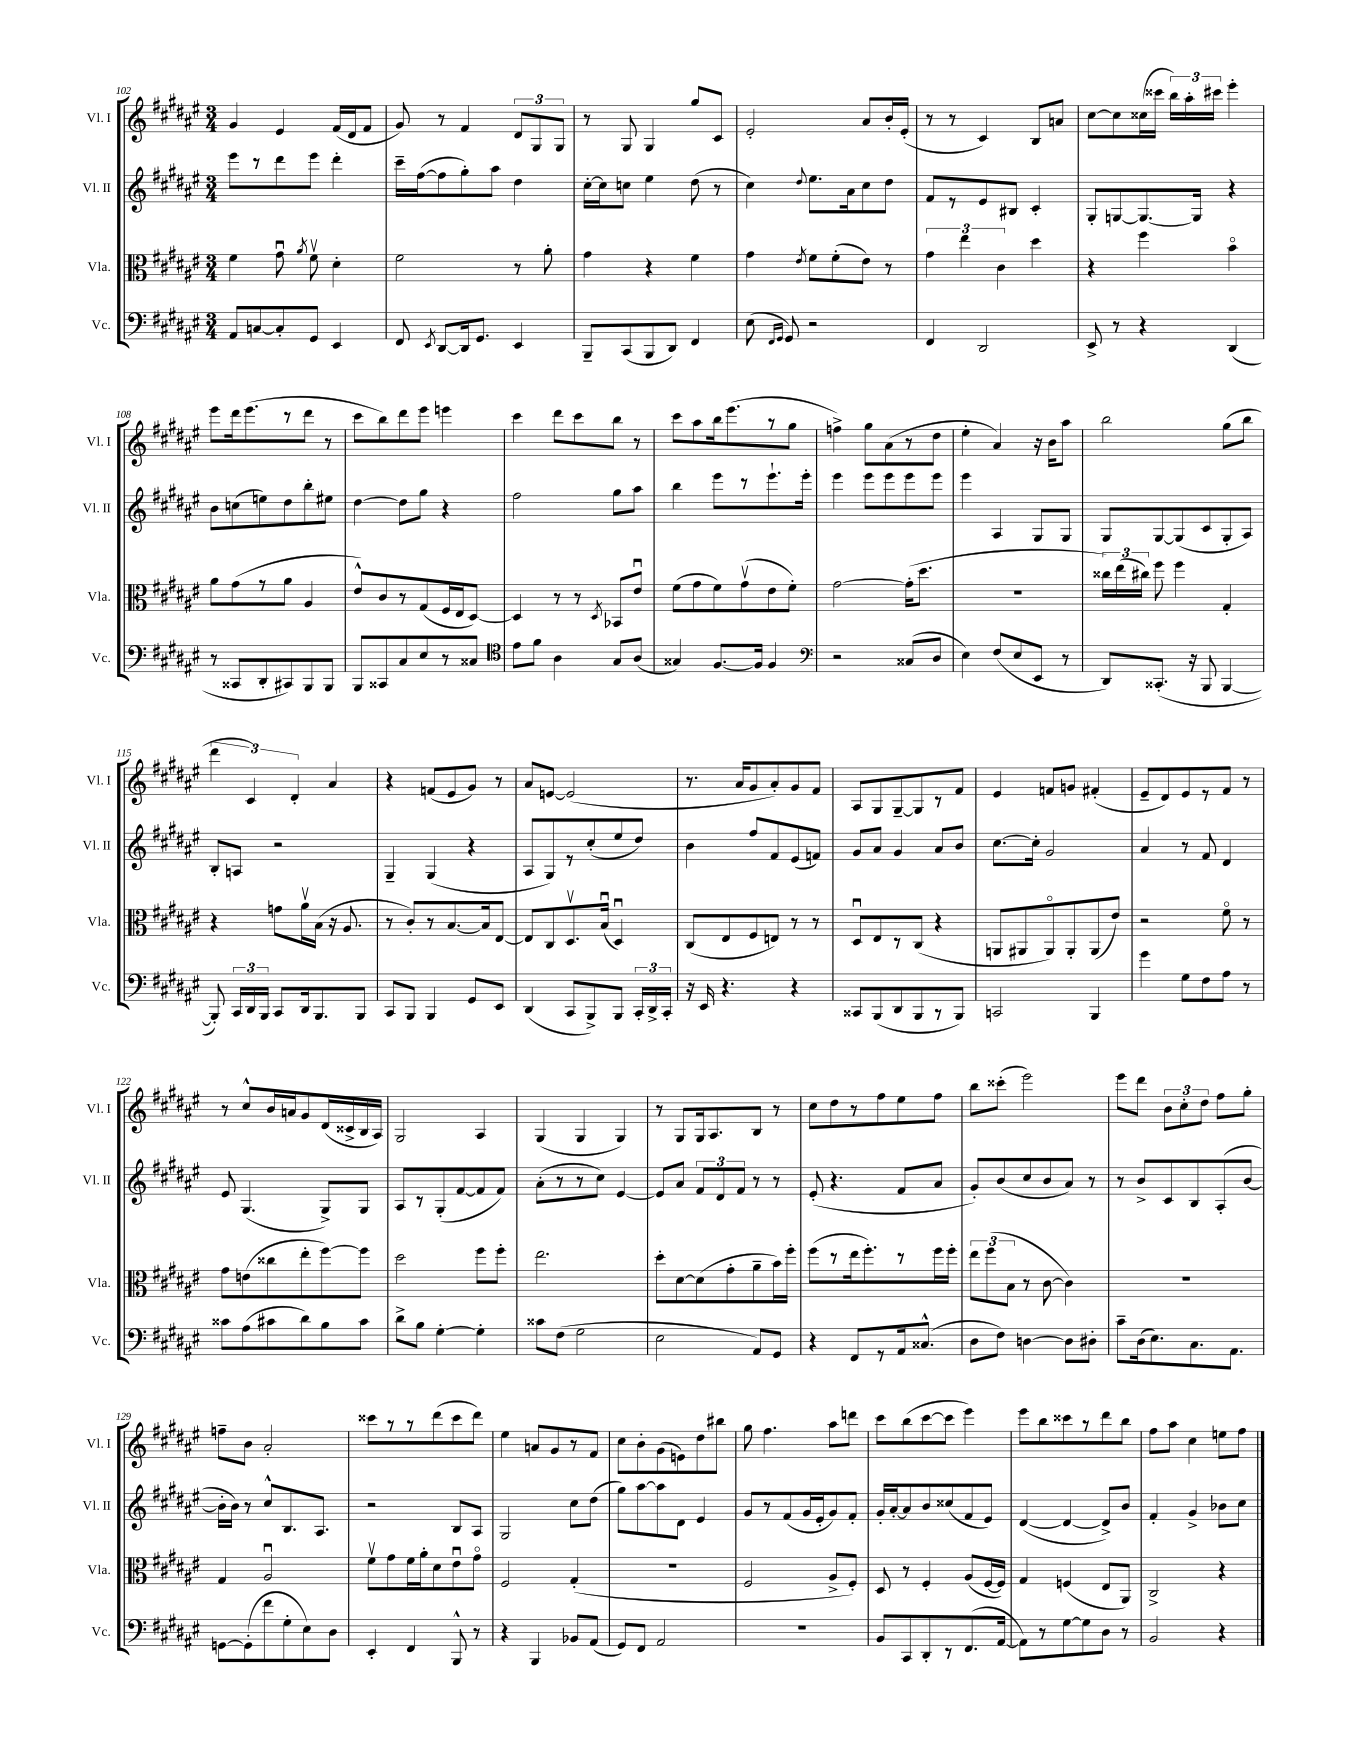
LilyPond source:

<<
\new StaffGroup <<
\new Staff = "s0" \with { instrumentName = "Vl. I" shortInstrumentName = "Vl. I" } {
    \clef treble \key fis \major \numericTimeSignature \time 3/4
    \autoBeamOff gis'4 eis'4 fis'16[( dis'16 fis'8] |
    gis'8) r8 fis'4 \tuplet 3/2 { dis'8[ gis8 gis8] } |
    r8 gis8 gis4 gis''8[ cis'8] |
    eis'2-. ais'8[ b'16-. eis'16]-.( |
    r8 r8 cis'4) b8[ a'8] |
    cis''8[~ cis''8 cisis''16( cisis'''16] \tuplet 3/2 { b''16[) ais''16-. cis'''16] } eis'''4-. |
    eis'''8[ dis'''16 eis'''8.( r8 dis'''8] r8 |
    cis'''8[ b''8) dis'''8 eis'''8] e'''4 |
    cis'''4 dis'''8[ cis'''8 b''8] r8 |
    cis'''8[ ais''8 b''16 eis'''8.( r8 gis''8] |
    f''4->) gis''8[ ais'8( r8 dis''8] |
    eis''4-. ais'4) r16 b'16[ ais''8] |
    b''2 gis''8[( b''8] |
    \tuplet 3/2 { dis'''4 cis'4) dis'4-. } ais'4 |
    r4 f'8[( eis'8 gis'8]) r8 |
    ais'8[ e'8]~ e'2( |
    r8. ais'16[ gis'8 ais'8-.) gis'8 fis'8] |
    ais8[ gis8 gis8~-- gis8 r8 fis'8] |
    eis'4 f'8[ g'8] fis'4-.( |
    eis'8[-- dis'8) eis'8 r8 fis'8] r8 |
    r8 cis''8[-^ b'16 a'16 gis'8 dis'16( cisis'16-> b16 ais16]) |
    gis2 ais4 |
    gis4( gis4 gis4) |
    r8 gis8[ gis16 ais8. b8] r8 |
    cis''8[ dis''8 r8 fis''8 eis''8 fis''8] |
    b''8[ cisis'''8]-.( eis'''2) |
    eis'''8[ dis'''8] \tuplet 3/2 { b'8[ cis''8-. dis''8] } fis''8[ gis''8]-. |
    f''8[-- b'8] ais'2-. |
    cisis'''8[ r8 r8 dis'''8( cisis'''8 dis'''8]) |
    eis''4 a'8[ gis'8 r8 fis'8] |
    cis''8[ b'8-. gis'8( e'8) dis''8 bis''8] |
    gis''8 fis''4. ais''8[ d'''8] |
    cis'''8[ b''8( cis'''8~ cis'''8] eis'''4) |
    eis'''8[ b''8 cisis'''8 r8 dis'''8 b''8] |
    fis''8[ ais''8] cis''4 e''8[ fis''8] \bar "|." |
}
\new Staff = "s1" \with { instrumentName = "Vl. II" shortInstrumentName = "Vl. II" } {
    \clef treble \key fis \major \numericTimeSignature \time 3/4
    \autoBeamOff eis'''8[ r8 dis'''8 eis'''8] dis'''4-. |
    cis'''16[-- fis''16~( fis''8 gis''8-.) ais''8] dis''4 |
    cis''16[~-. cis''16 c''8] eis''4 dis''8( r8 |
    cis''4) \appoggiatura { dis''8 } eis''8.[ ais'16 cis''8 dis''8] |
    fis'8[ r8 eis'8 bis8] cis'4-. |
    gis8[-. g8~ g8.~ g16] r4 |
    b'8[ c''8( e''8) dis''8 b''8-. eis''8] |
    dis''4~ dis''8[ gis''8] r4 |
    fis''2 gis''8[ ais''8] |
    b''4 eis'''8[ r8 eis'''8.-! eis'''16]-. |
    eis'''4 eis'''8[ eis'''8 eis'''8 eis'''8] |
    eis'''4 ais4 gis8[ gis8] |
    gis8[ gis8~ gis8( cis'8 gis8-. ais8]) |
    b8[-. a8] r2 |
    gis4-- gis4( r4 |
    ais8[ gis8) r8 cis''8-.( eis''8 dis''8]) |
    b'4 fis''8[ fis'8 eis'8( f'8]) |
    gis'8[ ais'8] gis'4 ais'8[ b'8] |
    cis''8.[~ cis''16]-. gis'2 |
    ais'4 r8 fis'8 dis'4 |
    eis'8 gis4.( gis8[->) gis8] |
    ais8[ r8 gis8-.( fis'8~ fis'8 fis'8]) |
    ais'8[-.( r8 r8 cis''8]) eis'4~ |
    eis'8[ ais'8] \tuplet 3/2 { fis'8[ dis'8 fis'8] } r8 r8 |
    eis'8-.( r4. fis'8[ ais'8] |
    gis'8[-.) b'8( cis''8 b'8 ais'8]) r8 |
    r8 b'8[-> cis'8 b8 ais8-.( b'8]~ |
    b'16[-. b'16]) r8 cis''8[-^ b8. ais8.] |
    r2 b8[ ais8] |
    gis2 cis''8[ dis''8]( |
    gis''8[) ais''8~ ais''8 dis'8] eis'4 |
    gis'8[ r8 fis'8( gis'16 eis'16-. gis'8) fis'8]-. |
    gis'16[-. ais'16~-. ais'8 b'8 cisis''8( fis'8 eis'8]) |
    dis'4~( dis'4~ dis'8[->) b'8] |
    fis'4-. gis'4-> bes'8[ cis''8] \bar "|." |
}
\new Staff = "s2" \with { instrumentName = "Vla." shortInstrumentName = "Vla." } {
    \clef alto \key fis \major \numericTimeSignature \time 3/4
    \autoBeamOff fis'4 gis'8\downbow \acciaccatura { ais'8 } fis'8\upbow dis'4-. |
    fis'2 r8 ais'8-. |
    gis'4 r4 fis'4 |
    gis'4 \acciaccatura { eis'8 } fis'8[ fis'8-.( eis'8]) r8 |
    \tuplet 3/2 { gis'4 eis''4 cis'4 } dis''4 |
    r4 fis''4 b'4\flageolet |
    ais'8[ gis'8( r8 ais'8] ais4 |
    eis'8[-^) cis'8 r8 gis8( fis16 eis16 dis8]~) |
    dis4 r8 r8 \acciaccatura { dis8 } bes,8[ eis'8]\downbow |
    fis'8[( gis'8 fis'8) gis'8\upbow( eis'8 fis'8]-.) |
    gis'2~ gis'16[-.( dis''8.] |
    R2. |
    \tuplet 3/2 { cisis''16[) eis''16( cis''16]) } fis''8 fis''4 gis4-. |
    r4 g'8[ ais'16\upbow b16]( r16 ais8. |
    r8 cis'8[-.) r8 b8.~ b16 eis8]~ |
    eis8[ cis8 dis8.\upbow b16]\downbow( dis4\downbow) |
    cis8[( eis8 fis8 e8]) r8 r8 |
    dis8[\downbow eis8 r8 cis8]( r4 |
    a,8[ ais,8 ais,8\flageolet) ais,8-. ais,8( eis'8]) |
    r2 fis'8\flageolet r8 |
    gis'8[ e'8( cisis''8 eis''8-. fis''8~) fis''8] |
    dis''2 fis''8[ fis''8]-. |
    eis''2. |
    dis''8[-. dis'8~ dis'8( gis'8-. ais'8-- b'16) fis''16]-. |
    fis''8[( r8 eis''16 fis''8.-.) r8 fis''16 fis''16]-. |
    \tuplet 3/2 { eis''8[ fis''8( b8] } r8 cis'8~ cis'4) |
    R2. |
    gis4 ais2\downbow |
    fis'8[\upbow gis'8 fis'16 ais'16-. dis'8 eis'8\downbow gis'8]\flageolet |
    fis2 gis4-.( |
    R2. |
    fis2 ais8[-> fis8]-.) |
    dis8 r8 fis4-. ais8[( fis16~ fis16]) |
    gis4 f4( eis8[ ais,8]) |
    cis2-> r4 \bar "|." |
}
\new Staff = "s3" \with { instrumentName = "Vc." shortInstrumentName = "Vc." } {
    \clef bass \key fis \major \numericTimeSignature \time 3/4
    \autoBeamOff ais,8[ c8~ c8-. gis,8] eis,4 |
    fis,8 \acciaccatura { eis,8 } dis,8[~ dis,16 gis,8.] eis,4 |
    b,,8[-- cis,8( b,,8 dis,8]) fis,4 |
    eis8( \grace { fis,16[ gis,16] } gis,8) r2 |
    fis,4 dis,2 |
    eis,8-> r8 r4 dis,4( |
    r8 cisis,8[ dis,8-. cis,8) b,,8 b,,8] |
    b,,8[ cisis,8 cis8 eis8 r8 cisis8] |
    \clef tenor eis'8[ fis'8] ais4 gis8[ ais8]( |
    gisis4) fis8.[~ fis16] fis4 |
    \clef bass r2 cisis8[( dis8] |
    eis4) fis8[( eis8 eis,8] r8 |
    dis,8[) cisis,8.]-.( r16 b,,8 b,,4~ |
    b,,8-.) \tuplet 3/2 { cis,16[ dis,16 b,,16] } cis,8[ dis,16 b,,8. b,,8] |
    cis,8[ b,,8] b,,4 gis,8[ eis,8] |
    dis,4( cis,8[ b,,8->) b,,8] \tuplet 3/2 { cis,16[-. dis,16-> cis,16]-. } |
    r16 eis,16 r4. r4 |
    cisis,8[ b,,8( dis,8 b,,8 r8 b,,8]) |
    c,2 b,,4 |
    gis'4 gis8[ fis8 ais8] r8 |
    cisis'8[ ais8( cis'8 dis'8) b8 cis'8] |
    dis'8[-> b8] gis4~-. gis4-. |
    cisis'8[ fis8]( gis2 |
    eis2 ais,8[) gis,8] |
    r4 fis,8[ r8 ais,16 cisis8.]-^( |
    dis8[ fis8]) d4~ d8[ dis8]-. |
    cis'8[-- dis16( eis8.) cis8. ais,8.] |
    g,8[~ g,8-.( fis'8 gis8-. eis8) dis8] |
    eis,4-. fis,4 b,,8-^ r8 |
    r4 b,,4 bes,8[ ais,8]( |
    gis,8[) fis,8] ais,2 |
    R2. |
    b,8[ cis,8 dis,8-. r8 fis,8.( ais,16]~ |
    ais,8[) r8 gis8~ gis8 dis8] r8 |
    b,2 r4 \bar "|." |
}
>>
>>
\layout { \context { \Score currentBarNumber = #102 } }
